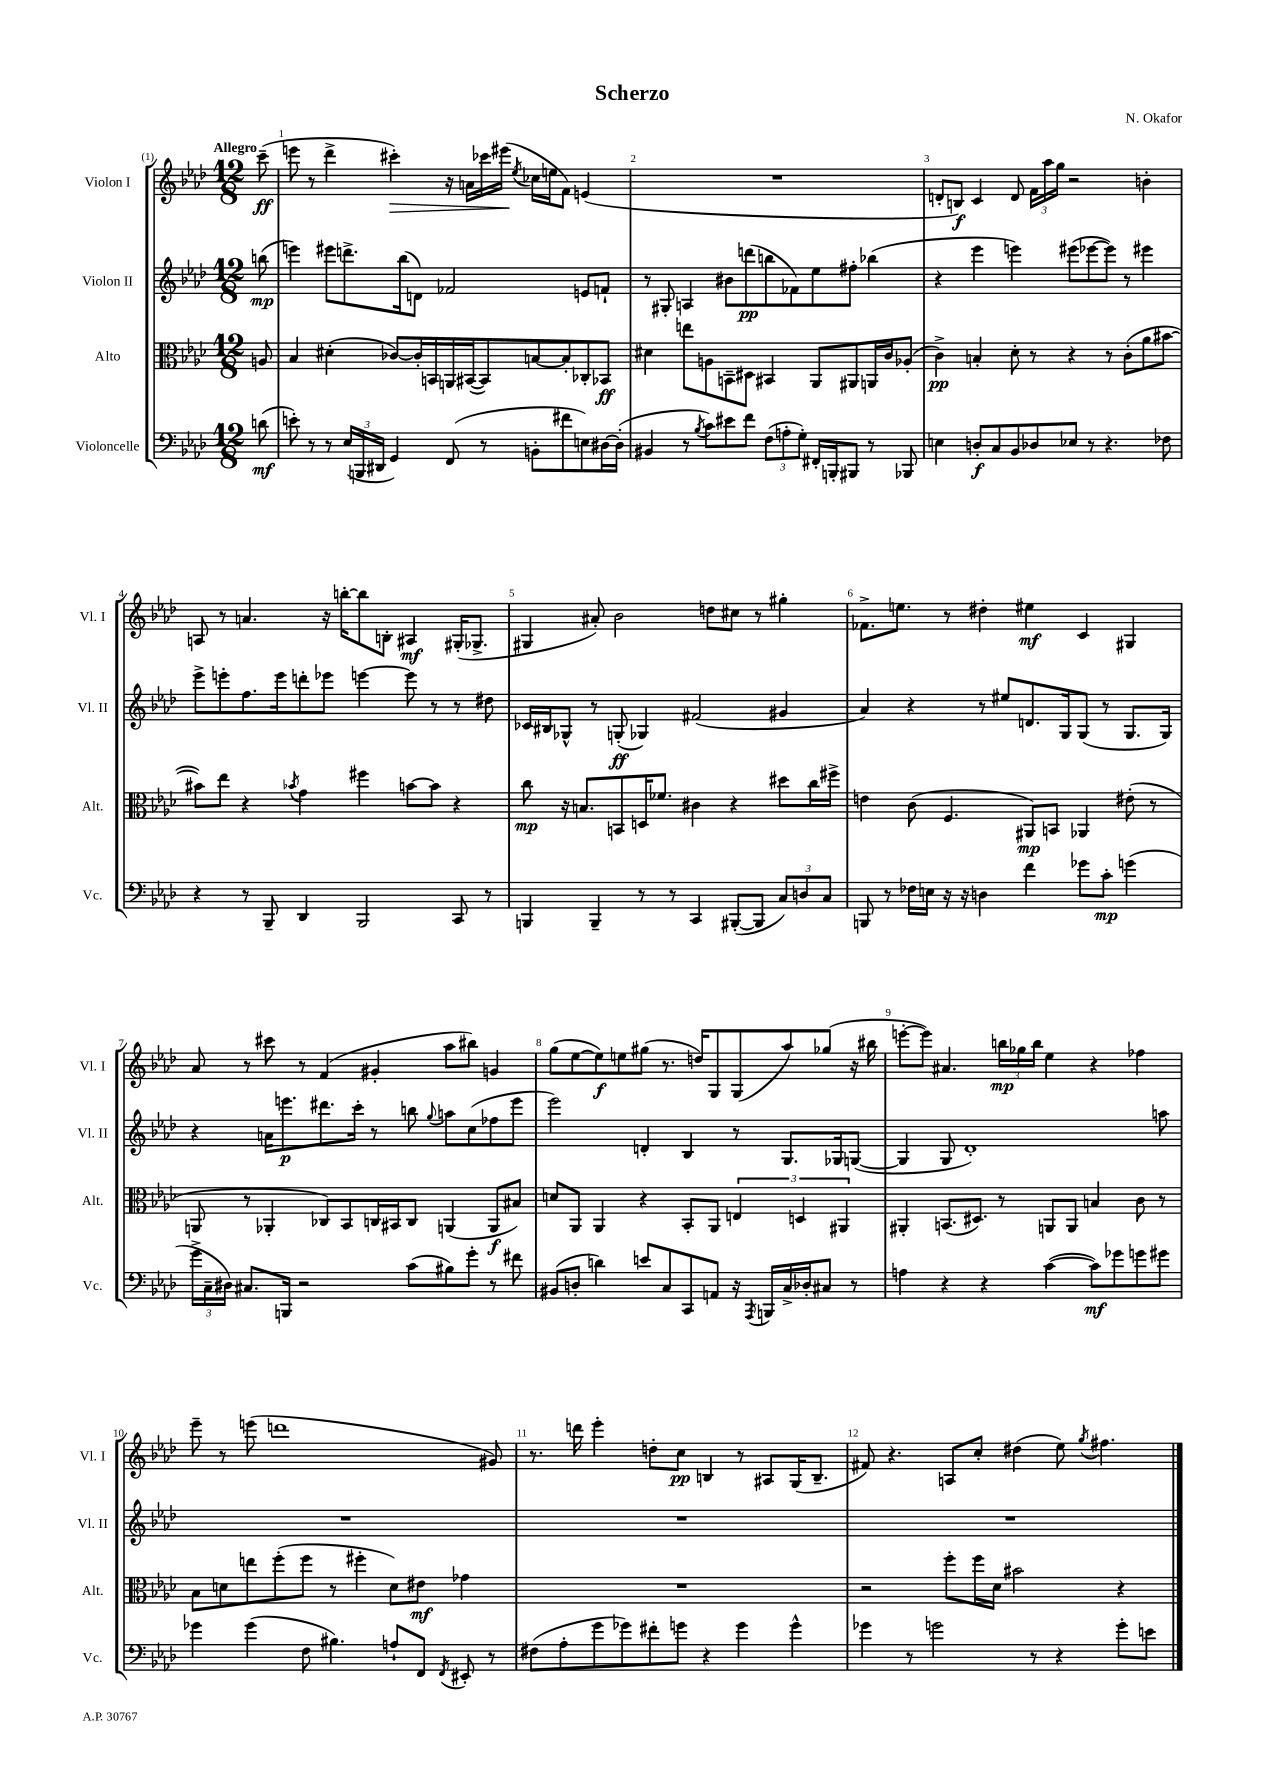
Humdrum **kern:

**kern	**dynam	**kern	**dynam	**kern	**dynam	**kern	**dynam
*part4	*part4	*part3	*part3	*part2	*part2	*part1	*part1
*staff4	*staff4	*staff3	*staff3	*staff2	*staff2	*staff1	*staff1
*I"Violoncelle	*	*I"Alto	*	*I"Violon II	*	*I"Violon I	*
*I'Vc.	*	*I'Alt.	*	*I'Vl. II	*	*I'Vl. I	*
*clefF4	*	*clefC3	*	*clefG2	*	*clefG2	*
*k[b-e-a-d-]	*	*k[b-e-a-d-]	*	*k[b-e-a-d-]	*	*k[b-e-a-d-]	*
*M12/8	*	*M12/8	*	*M12/8	*	*M12/8	*
=	=	=	=	=	=	=	=
!	!	!	!	!	!	!LO:TX:a:B:t=Allegro	!
(8dn\	mf	8An/	.	(8bbn\	mp	(8ccc~\	ff
=1	=1	=1	=1	=1	=1	=1	=1
8en'\)	.	4B-/	.	4eeen\)	.	8eeen\	.
8r	.	.	.	.	.	8r	.
8r	.	(4d#X'\	.	8eee#X\L	.	4ddd-^\	.
(24E-/LL	.	.	.	8.dddn^\	.	.	.
24BBBn/	.	.	.	.	.	.	.
24DD#X/JJ	.	.	.	.	.	.	.
!	!	!	!	!	!	!	!LO:HP:b
4GG/)	.	[8c-X/L)	.	.	.	4ccc#X'\)	>
.	.	.	.	(16bb-\k	.	.	.
.	.	16c-'/L]	.	8dn\J)	.	.	.
.	.	16BBn/	.	.	.	.	.
(8FF/	.	16AAn/	.	2f-X/	.	16r	.
.	.	([16BB#X/J	.	.	.	16an\LL	.
8r	.	8BB#/])	.	.	.	16ccc-X\	.
.	.	.	.	.	.	(16eee#X\JJ	.
.	.	.	.	.	.	8qee-/	.
8BBn'\L	.	[8Bn/	.	.	.	16cc-X\LL	]
.	.	.	.	.	.	16een\J	.
8f#X\	.	8B'/]	.	.	.	8f\J)	.
8En\)	.	8C-X'/	.	8en/L	.	(4en/	.
[16D#X\L	.	8BB-X/J	ff	8fn`/J	.	.	.
(16D#'\JJ]	.	.	.	.	.	.	.
=2	=2	=2	=2	=2	=2	=2	=2
4BB#X/	.	4d#X\	.	8r	.	1.r	.
.	.	.	.	8G#X'/	.	.	.
8r	.	8een\L	.	4An/	.	.	.
8qB-/	.	.	.	.	.	.	.
8c\L)	.	8An\	.	.	.	.	.
8e#X\	.	8BBn~\	.	8b#X\L	.	.	.
8f\J	.	8D#X\J	.	(8dddn\	pp	.	.
(12F\L	.	4BB#X/	.	8bbn\	.	.	.
12An'\	.	.	.	.	.	.	.
.	.	.	.	8f-X\)	.	.	.
12G'\J)	.	.	.	.	.	.	.
16FF#X'/LL	.	8AA-/L	.	8ee-\	.	.	.
16BBBn'/J	.	.	.	.	.	.	.
8BBB#X/J	.	8AA#X/	.	8ff#X'\J	.	.	.
8r	.	16AAn/L	.	(4bb-X\	.	.	.
.	.	16c/J	.	.	.	.	.
8BBB-X/	.	(8A-X'/J	.	.	.	.	.
=3	=3	=3	=3	=3	=3	=3	=3
4En\	.	4c^\)	pp	4r	.	8dn'/L	.
.	.	.	.	.	.	8Bn/J)	f
8Dn'/L	f	4Bn'/	.	4eee-\	.	4c/	.
8C/	.	.	.	.	.	.	.
8BB-/	.	8d-'\	.	4eeen\)	.	8d/	.
8D-X/	.	8r	.	.	.	24f\LL	.
.	.	.	.	.	.	24aa-\	.
.	.	.	.	.	.	24gg\JJ	.
8E-X/J	.	4r	.	(8eee#X\L	.	2r	.
8r	.	.	.	[8eee-X\	.	.	.
4.r	.	8r	.	8eee-\J])	.	.	.
.	.	(8c'\L	.	8r	.	.	.
.	.	8a-\	.	4eee#X\	.	4bn'\	.
8F-X\	.	[8b#X\J	.	.	.	.	.
!!LO:LB:g=z
=4	=4	=4	=4	=4	=4	=4	=4
4r	.	8b#X\L])	.	8eee-^\L	.	8An/	.
.	.	8ee-\J	.	8eeen'\	.	8r	.
8r	.	4r	.	8.ff\	.	4.an/	.
8BBB-~/	.	.	.	.	.	.	.
.	.	.	.	16eee\k	.	.	.
.	.	8qb-X/	.	.	.	.	.
4DD-/	.	4g\	.	8dddn'\	.	.	.
.	.	.	.	8eee-X\J	.	16r	.
.	.	.	.	.	.	[16bbn'\KL	.
2BBB-/	.	4ff#X\	.	[4eeen\	.	8bb\]	.
.	.	.	.	.	.	8Bn'\J	.
.	.	[8bn\L	.	8eee\]	.	4A#X/	mf
.	.	8b\J]	.	8r	.	.	.
8CC/	.	4r	.	8r	.	(16G#X'/KL	.
.	.	.	.	.	.	8.G-X^/J	.
8r	.	.	.	8dd#X\	.	.	.
=5	=5	=5	=5	=5	=5	=5	=5
4BBBn/	.	8cc\	mp	16c-X/LL	.	4G#X/	.
.	.	.	.	16B#X/J	.	.	.
.	.	16r	.	8G-X^^/J	.	.	.
.	.	8.Bn/L	.	.	.	.	.
4BBB~/	.	.	.	8r	.	8a#X'/)	.
.	.	8BBn/	.	(8Gn'/	ff	2b-\	.
8r	.	16Dn/K	.	4G-X/)	.	.	.
.	.	8.f-X/J	.	.	.	.	.
8r	.	.	.	.	.	.	.
4CC/	.	4c#X\	.	(2f#X/	.	.	.
.	.	.	.	.	.	8ddn\L	.
([8BBB#X'/L	.	4r	.	.	.	8cc#X\J	.
8BBB#/J]	.	.	.	.	.	8r	.
12C/L)	.	8dd#X\L	.	4g#X/	.	4gg#X'\	.
12Dn/	.	.	.	.	.	.	.
.	.	16cc\L	.	.	.	.	.
12C/J	.	.	.	.	.	.	.
.	.	16ff#X^\JJ	.	.	.	.	.
=6	=6	=6	=6	=6	=6	=6	=6
8BBBn/	.	4en\	.	4a-/)	.	8.f-X^\L	.
8r	.	.	.	.	.	.	.
.	.	.	.	.	.	8.een\J	.
16F-X\LL	.	(8c\	.	4r	.	.	.
16En\JJ	.	.	.	.	.	.	.
16r	.	4.F/	.	.	.	8r	.
16r	.	.	.	.	.	.	.
4Dn\	.	.	.	8r	.	4dd#X'\	.
.	.	.	.	8ee#X/L	.	.	.
4f\	.	8AA#X/L)	mp	8.dn/	.	4ee#X\	mf
.	.	8BBn/J	.	.	.	.	.
.	.	.	.	16G/k	.	.	.
8g-X\L	.	4AA-X/	.	(8G/J	.	4c/	.
8c'\J	mp	.	.	8r	.	.	.
(4gn\	.	(8e#X'\	.	8.G/L	.	4G#X/	.
.	.	8r	.	.	.	.	.
.	.	.	.	16G/Jk)	.	.	.
!!LO:LB:g=z
=7	=7	=7	=7	=7	=7	=7	=7
24g^\LL	.	8AAn/	.	4r	.	8a-/	.
24C~\	.	.	.	.	.	.	.
24D#X\JJ)	.	.	.	.	.	.	.
8.C#X/L	.	8r	.	.	.	8r	.
.	.	4AA-X'/	.	16an\KL	.	8ccc#X\	.
16BBBn/Jk	.	.	.	8.eeen\	p	.	.
2r	.	.	.	.	.	8r	.
.	.	8C-X/L)	.	8.ddd#X\	.	(4f/	.
.	.	8BB-/	.	.	.	.	.
.	.	.	.	16ccc'\Jk	.	.	.
.	.	16Cn/L	.	8r	.	4g#X'/	.
.	.	16BB#X/J	.	.	.	.	.
(8c\L	.	8C/J	.	8bbn\	.	.	.
.	.	.	.	8qqgg/	.	.	.
8B#X\)	.	(4AAn/	.	8aan\L	.	8aa-\L	.
8g'\J	.	.	.	(8cc\	.	8bb#X\J)	.
8r	.	8AA/L	f	8ff-X\	.	4gn/	.
8f#X\	.	8B#X/J)	.	8eee\J	.	.	.
=8	=8	=8	=8	=8	=8	=8	=8
(8BB#X/L	.	8dn/L	.	2eee-\)	.	(8gg\L	.
8Dn'/J	.	8AA-/J	.	.	.	[8ee-\	.
4dn\)	.	4AA-/	.	.	.	8ee-\])	f
.	.	.	.	.	.	8een\	.
8en/L	.	4r	.	4dn'/	.	(8gg#X\J	.
8C/	.	.	.	.	.	8.r	.
8CC/	.	8BB-'/L	.	4B-/	.	.	.
.	.	.	.	.	.	16ddn/KL)	.
8AAn/J	.	8AA-/J	.	.	.	8G/	.
16r	.	6En/	.	8r	.	(8G/	.
8qAAA-/	.	.	.	.	.	.	.
16BBBn/LL	.	.	.	.	.	.	.
16C^/	.	.	.	8.G/L	.	8aa-/)	.
.	.	6Dn/	.	.	.	.	.
16D-X'/J	.	.	.	.	.	.	.
8C#X/J	.	.	.	.	.	(8gg-X/J	.
.	.	.	.	16G-X/k	.	.	.
.	.	6AA#X/	.	.	.	.	.
8r	.	.	.	([8Gn/J	.	16r	.
.	.	.	.	.	.	16bb#X\	.
=9	=9	=9	=9	=9	=9	=9	=9
4An\	.	4AA#X'/	.	4G/]	.	[8eeen'\L	.
.	.	.	.	.	.	8eee\J])	.
4r	.	(8.BBn/L	.	8G/	.	4.a#X/	.
.	.	.	.	1d-')	.	.	.
.	.	8.D#X/J)	.	.	.	.	.
4r	.	.	.	.	.	.	.
.	.	8r	.	.	.	24bbn\LL	mp
.	.	.	.	.	.	24gg-X\	.
.	.	.	.	.	.	24bb\JJ	.
([4c\	.	8AAn/L	.	.	.	4ee-\	.
.	.	8AA/J	.	.	.	.	.
8c\L])	mf	4Bn/	.	.	.	4r	.
8g-X\	.	.	.	.	.	.	.
8gn\	.	8c\	.	.	.	4ff-X\	.
8g#X\J	.	8r	.	8aan\	.	.	.
!!LO:LB:g=z
=10	=10	=10	=10	=10	=10	=10	=10
4g-X\	.	8B-\L	.	1.r	.	8eee-~\	.
.	.	8dn\	.	.	.	8r	.
(4g-\	.	8een\	.	.	.	(8eeen\	.
.	.	(8ff'\	.	.	.	1dddn	.
8F\	.	8ff\J	.	.	.	.	.
4.B#X\)	.	8r	.	.	.	.	.
.	.	4ff#X'\	.	.	.	.	.
8An`/L	.	8d\L)	.	.	.	.	.
8FF/J	.	8e#X\J	mf	.	.	.	.
8qFF/	.	.	.	.	.	.	.
8EE#X'/	.	4g-X\	.	.	.	.	.
8r	.	.	.	.	.	8g#X/)	.
=11	=11	=11	=11	=11	=11	=11	=11
(8F#X\L	.	1.r	.	1.r	.	8.r	.
8A-'\	.	.	.	.	.	.	.
.	.	.	.	.	.	16dddn\	.
8g\	.	.	.	.	.	4eee-'\	.
8g-X\)	.	.	.	.	.	.	.
8f#X'\	.	.	.	.	.	8ddn'\L	.
8gn\J	.	.	.	.	.	8cc\J	pp
4r	.	.	.	.	.	4Bn/	.
4g\	.	.	.	.	.	8r	.
.	.	.	.	.	.	8A#X/L	.
4g^^\	.	.	.	.	.	(16G/K	.
.	.	.	.	.	.	8.B~/J	.
=12	=12	=12	=12	=12	=12	=12	=12
4g-X\	.	2r	.	1.r	.	8f#X/)	.
.	.	.	.	.	.	4.r	.
8r	.	.	.	.	.	.	.
2gn\	.	.	.	.	.	.	.
.	.	8ff'\L	.	.	.	8An/L	.
.	.	16ff\L	.	.	.	8cc'/J	.
.	.	16d-\JJ	.	.	.	.	.
.	.	2b#X\	.	.	.	(4dd#X\	.
8r	.	.	.	.	.	.	.
4r	.	.	.	.	.	8ee-\)	.
.	.	.	.	.	.	8qgg/	.
.	.	.	.	.	.	4.ff#X\	.
8g'\L	.	4r	.	.	.	.	.
8en\J	.	.	.	.	.	.	.
==	==	==	==	==	==	==	==
*-	*-	*-	*-	*-	*-	*-	*-
